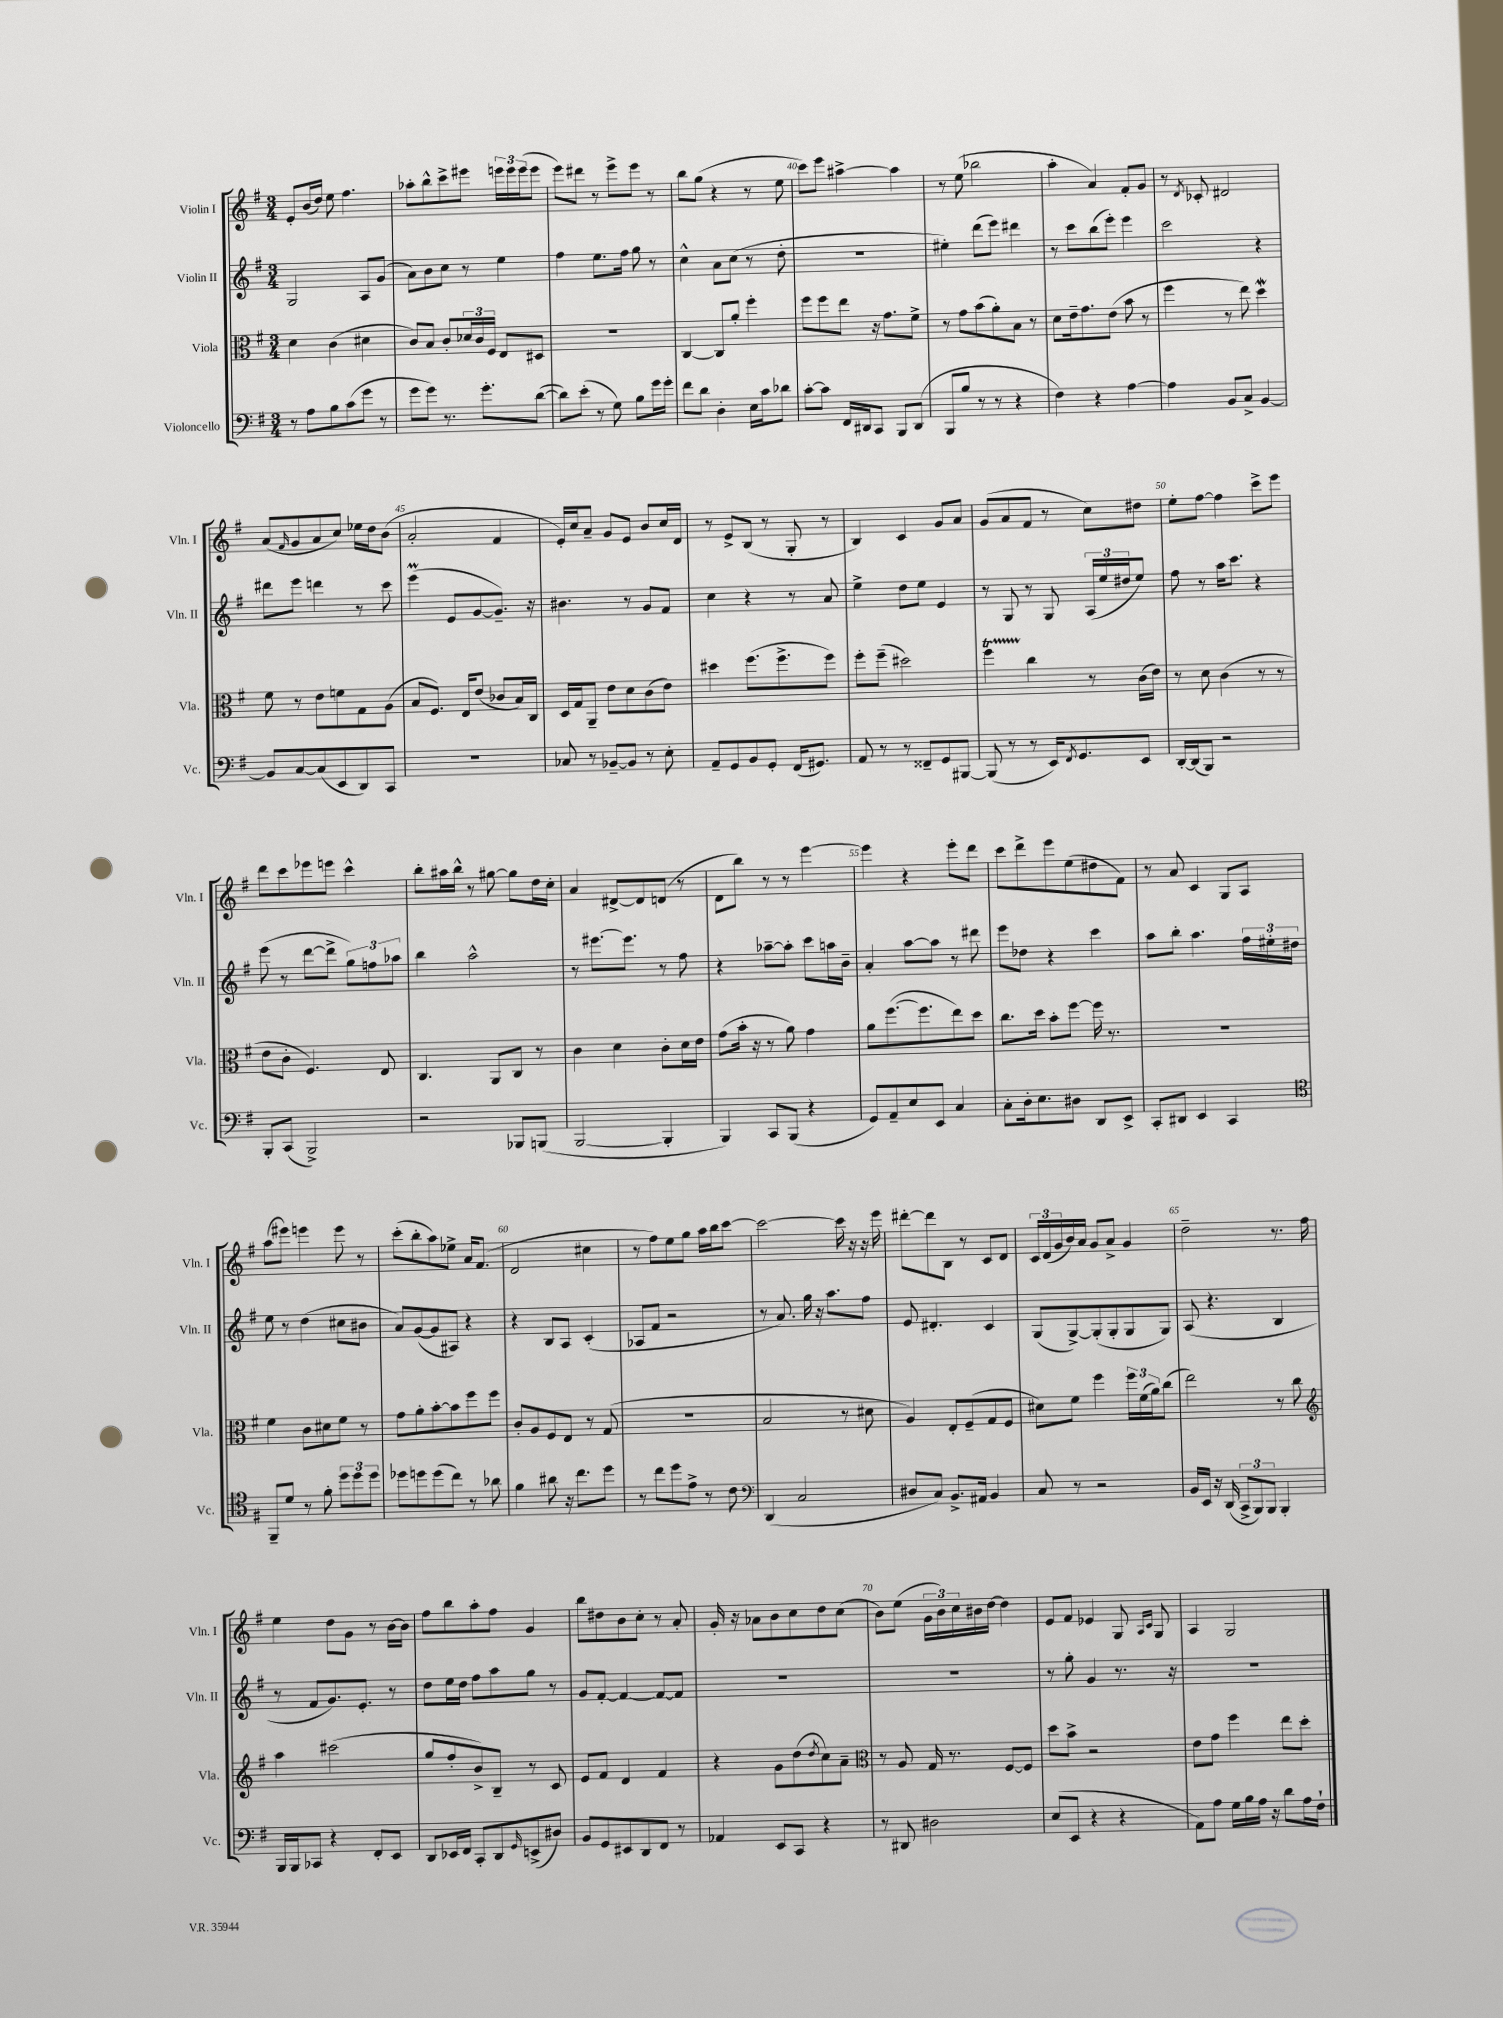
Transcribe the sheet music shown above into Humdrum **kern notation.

**kern	**kern	**kern	**kern
*part4	*part3	*part2	*part1
*staff4	*staff3	*staff2	*staff1
*I"Violoncello	*I"Viola	*I"Violin II	*I"Violin I
*I'Vc.	*I'Vla.	*I'Vln. II	*I'Vln. I
*clefF4	*clefC3	*clefG2	*clefG2
*k[f#]	*k[f#]	*k[f#]	*k[f#]
*M3/4	*M3/4	*M3/4	*M3/4
=36	=36	=36	=36
8r	4d\	2G/	8e'/L
8A\L	.	.	(16b/L
.	.	.	16dd/JJ)
8B\	(4c\	.	8ee\
(8c\	.	.	4.ff#\
8g\J	4d#X\	8A/L	.
8r	.	(8g/J	.
=37	=37	=37	=37
8g\L	8c/L)	8a\L)	8aa-X'\L
8g\J)	8B/J	8b\	8bb^^\
8.r	8c'/L	8cc\J	8ccc^\
.	24d-X/L	8r	8eee#X\J
.	24c/	.	.
8.g'\L	.	.	.
.	24F#/JJ	.	.
.	8E/L	4ee\	24eeen\LL
.	.	.	24eee\
.	.	.	(24eee\J
([8d\J	8D#X/J	.	8eee\J
=38	=38	=38	=38
8d\L])	2.r	4ff#\	8eee\L)
(8e'\J	.	.	8ddd#X\J
8r	.	8.ee\L	8r
8G\)	.	.	8eee^\L
.	.	16ff#\Jk	.
8B\L	.	8gg\	8eee\J
16g\L	.	8r	8r
16g'\JJ	.	.	.
=39	=39	=39	=39
8f#\L	[4C/	4cc^^\	8bb\L
8d\J	.	.	(8gg\J
4D'\	8C/L]	8a\L	4r
.	8a'/J	(8cc\J	.
16E\LL	4ff#'\	8r	8r
16c\J	.	.	.
8d-X\J	.	8dd'\	8ee\
=40	=40	=40	=40
[8c'\L	8ff#\L	2.r	8ccc\L)
8c\J]	8ff#\	.	8eee\J
16FF#/LL	8ee\J	.	[4aa#X^\
16DD#X/J	.	.	.
8CC/J	16r	.	.
.	8.g\L	.	.
8BBB/L	.	.	4aa#\]
(8DD#/J	8f#^\J	.	.
=41	=41	=41	=41
8BBB/L	8r	4ee#X'\)	8r
8B/J	8g\L	.	(8ee\
8r	(8b\	(8ddd\L	2bb-X\
8r	8a'\)	8eee\J)	.
4r	8B\J	4ddd#X\	.
.	8r	.	.
=42	=42	=42	=42
4F#\)	8d\L	8r	4aa'\
.	16e~\k	8ccc\L	.
.	8.g\	.	.
4r	.	(8bb\	4a/)
.	(8e\J	8eee'\J)	.
[4A\	8b\	4eee\	8f#'/L
.	8r	.	8g/J
=43	=43	=43	=43
4A\]	4ff#\	2ccc\	8r
.	.	.	8qd/
.	.	.	8c-X'/
8BB/L	8r	.	2d#X/
8C^/J	8ee\)	.	.
[4BB/	4ddW\	4r	.
!!LO:LB:g=z
=44	=44	=44	=44
8BB/L]	8f#\	8ddd#X\L	(8a/L
.	.	.	16qqf#/
[8C/	8r	8eee\J	8g/
(8C/]	8e\L	4dddn\	8a/
8EE/	8fn\	.	8cc/J)
8DD/)	8G\	8r	16ee-X\LL
.	.	.	16dd\J
8CC/J	(8A\J	8ccc\	(8b\J
=45	=45	=45	=45
2.r	8B/L	(4eeeM\	2a'/
.	8.F#/J)	.	.
.	.	8e/L	.
.	16E/KL	.	.
.	(8e/J	[8g/	.
.	8c-X/L	8.g~/J])	4f#/
.	16B/L)	.	.
.	16C/JJ	16r	.
=46	=46	=46	=46
8C-X/	16D/LL	4.b#X\	16e'/LL)
.	16G/J	.	16cc/J
8r	8AA~/J	.	8a~/J
[8BB-X~/L	8e\L	.	8g/L
8BB-/J]	8d\	8r	8e/J
8r	(8c\	8g/L	8b/L
8E'\	8e\J)	8f#/J	16cc/L
.	.	.	16d/JJ
=47	=47	=47	=47
8AA~/L	4dd#X\	4cc\	8r
8GG/	.	.	8e^/L
8BB/	(8.ff#\L	4r	(8B/J
8GG'/J	.	.	8r
.	8.ff#^\	.	.
(16FF#/KL	.	8r	8G'/
8.GG#X/J)	.	.	.
.	8ff#\J)	8a/	8r
=48	=48	=48	=48
8AA/	8ff#'\L	4ee^\	4B/)
8r	(8ff#~\J	.	.
8r	2dd#X\)	8dd\L	4c/
8FF##X~/L	.	8ee\J	.
8GG/	.	4e/	8g/L
[8BBB#X/J	.	.	8a/J
=49	=49	=49	=49
(8BBB#/]	4ff#t\	8r	(8g/L
8r	.	8G/	8a/
8r	4cc\	8r	8f#/J
16EE/KL)	.	8G/	8r
8qFF#/	.	.	.
8.GG/	.	.	.
.	8r	(24A/LL	8cc\L)
.	.	24ee/	.
.	.	24dd#X/J	.
8EE/J	(16c\LL	8ee/J)	8dd#X\J
.	16e\JJ)	.	.
=50	=50	=50	=50
[16DD'/LL	8r	8ff#\	8ee'\L
(16DD/J]	.	.	.
8BBB/J)	8d\	8r	[8ff#\J
2r	(4c\	16aa\KL	4ff#\]
.	.	8.ccc\J	.
.	8r	4r	8ccc^\L
.	8r	.	8eee\J
!!LO:LB:g=z
=51	=51	=51	=51
8BBB'/L	8e\L	(8eee\	8ddd\L
(8CC/J	8c'\J	8r	8ccc\
2BBB^/)	4.F#/)	[8ddd\L	8eee-X\
.	.	8ddd^\J]	8eeen\J
.	.	12gg\L)	4ccc^^\
.	.	12ffn\	.
.	8E/	.	.
.	.	12aa-X\J	.
=52	=52	=52	=52
2r	4.C/	4bb\	8bb'\L
.	.	.	16aa#X\L
.	.	.	16bb^^\JJ
.	.	2aa^^\	8r
.	8AA/L	.	[8gg#X\
8BBB-X/L	8C/J	.	8gg#\L]
(8BBBn/J	8r	.	16dd\L
.	.	.	16cc'\JJ
=53	=53	=53	=53
[2BBB/	4c\	8r	4a/
.	.	[8.eee#X\L	.
.	4d\	.	[8d#X^/L
.	.	8.eee#\J]	.
.	.	.	8d#/]
4BBB'/]	8c'\L	8r	(8dn/J
.	16d\L	8ff#\	8r
.	16e\JJ	.	.
=54	=54	=54	=54
4BBB/)	(8g\L	4r	8d\L
.	16b'\Jk	.	8bb\J)
.	16r	.	.
8CC/L	8r	[8aa-X~\L	8r
(8BBB/J	8a\)	8aa-'\J]	8r
4r	4g\	8ccc\L	[4eee\
.	.	16aan\L	.
.	.	16b~\JJ	.
=55	=55	=55	=55
8GG/L)	8a\L	4a'/	4eee\]
8AA~/	([8.ff#\	.	.
8E/	.	[8aa\L	4r
.	8.ff#\]	.	.
8EE/J	.	8aa\J]	.
4C/	8ee\)	8r	8eee'\L
.	8dd\J	8ddd#X\	8ddd\J
=56	=56	=56	=56
8C'\L	8.cc\L	8eee\L	8ccc\L
16D'\k	.	8dd-X\J	8ddd^\
8.E\	16dd\Jk	.	.
.	8b'\L	4r	8eee\
8D#X\J	[8ff#\J	.	(8ee\
8DD/L	16ff#\]	4ccc\	8dd#X\
.	8.r	.	.
8EE^/J	.	.	8f#\J)
=57	=57	=57	=57
8CC'/L	2.r	8aa\L	8r
8DD#X/J	.	8bb'\J	8a/
4EE/	.	4.aa\	4c/
4CC/	.	.	8G/L
.	.	24ff#\LL	8A/J
.	.	24ee#X'\	.
.	.	24dd#X\JJ	.
!!LO:LB:g=z
=58	=58	=58	=58
*clefC4	*	*	*
8FF#~/L	4f#\	8ee\	(8aa\L
8d/J	.	8r	8eee#X\J)
8r	8c\L	(4dd\	4eeen\
8f#'\	8d#X\	.	.
12dd\L	8f#\J	8cc#X\L	8eee\
12dd\	.	.	.
.	8r	8b#X\J	8r
12dd\J	.	.	.
=59	=59	=59	=59
8dd-X\L	8g\L	8a/L)	(8ccc'\L
8ddn\	8a'\	([8g/	8bb'\
(8dd\	[8b'\	8g/]	8aa\)
8cc\J)	8b\]	8A#X/J)	8ee-X^\J
8r	8ff#\	4r	16a/KL
.	.	.	(8.f#/J
8a-X\	8ff#\J	.	.
=60	=60	=60	=60
4f#\	8c'/L	4r	2d/
.	8A/	.	.
8a#X\	8F#/	8B/L	.
16r	8E/J	8A/J	.
8.cc\L	.	.	.
.	8r	(4c'/	4cc#X\
8dd\J	(8G/	.	.
=61	=61	=61	=61
8r	2.r	8A-X/L	8r
8cc\L	.	8f#/J	8ff#\L)
8dd\	.	2r	8ee\
8e^\J	.	.	8gg\J
8r	.	.	16aa\LL
.	.	.	16bb\J
8c\	.	.	[8ccc\J
=62	=62	=62	=62
*clefF4	*	*	*
(4DD/	2B/	8r	2ccc\_
.	.	8.a/)	.
2C/	.	.	.
.	.	16gg\	.
.	.	16r	.
.	.	8.aa\L	.
.	8r	.	16ccc\]
.	.	.	16r
.	8d#X\	8ff#\J	16r
.	.	.	16eee\
=63	=63	=63	=63
8D#X/L	4A/)	8e/	[8ddd#X'\L
8C/J)	.	4.d#X'/	8ddd#\]
8.BB^/L	8E'/L	.	8B\J
.	(8F#~/	.	8r
16AA#X/Jk	.	.	.
4BB/	8G/	4c/	8c/L
.	8F#/J	.	8d/J
=64	=64	=64	=64
8C/	8d#X\L)	(8G/L	24c/LL
.	.	.	(24d/
.	.	.	24g/
8r	8f#\J	[8G^/)	16b/)
.	.	.	16a/JJ
2r	4ff#\	(8G'/]	8g/L
.	.	8G'/	8a^/J
.	24ff#\LL	8G/	4g/
.	(24f#\	.	.
.	24a\J)	.	.
.	(8cc\J	8G/J)	.
=65	=65	=65	=65
16BB/LL	2ee\)	(8A/	2dd~\
16EE/JJ	.	.	.
16r	.	4.r	.
(16DD/	.	.	.
12CC^/L	.	.	.
12BBB/)	.	.	.
12BBB/J	.	.	.
4BBB'/	8r	4B/	8.r
.	8cc\	.	.
.	.	.	16ff#\
!!LO:LB:g=z
=66	=66	=66	=66
*	*clefG2	*	*
16BBB/LL	4aa\	8r	4ee\
16BBB/J	.	.	.
8CC-X/J	.	8f#/L	.
4r	(2ccc#X\	8.g/)	8dd\L
.	.	.	8g\J
.	.	8.e'/J	.
8FF#'/L	.	.	8r
8EE/J	.	8r	[16b\LL
.	.	.	16b\JJ]
=67	=67	=67	=67
8DD/L	8gg/L	8dd\L	8ff#\L
16EE-X/L	8ff#'/	16ee\L	8bb\
16FF#/JJ	.	16dd\JJ	.
8CC'/L	8b^/)	8ff#\L	8aa'\
8DD/	8B~/J	8aa\	8ff#\J
16qqGG/	.	.	.
(8EEn^/	8r	8gg\J	4g/
8D#X/J)	8c/	8r	.
=68	=68	=68	=68
8BB/L	8e/L	8g/L	8bb\L
8GG/	8f#/J	[8f#'/J	8dd#X\
8EE#X/	4d/	4f#/_	8b\
8DD/	.	.	8cc'\J
8FF#/J	4f#/	8f#/L_	8r
8r	.	8f#/J]	8a'/
=69	=69	=69	=69
4AA-X/	4r	2.r	16g'/
.	.	.	16r
.	.	.	8a-X\L
8EE/L	8g\L	.	8b\
8CC/J	(8dd\	.	8cc\
.	8qdd/	.	.
4r	8cc\)	.	8dd\
.	8a~\J	.	(8cc\J
=70	=70	=70	=70
*	*clefC3	*	*
8r	8r	2.r	8b\L)
8DD#X/	8A/	.	(8ee\J
2D#X\	16G/	.	24g\LL
.	.	.	24b\)
.	8.r	.	.
.	.	.	24cc\
.	.	.	16b#X\
.	.	.	[16dd\JJ
.	[8F#/L	.	4dd\]
.	8F#/J]	.	.
=71	=71	=71	=71
(8E/L	8dd\L	8r	8e/L
8EE/J	8b^\J	8gg'\	8f#/J
4r	2r	4g/	4e-X/
4r	.	8.r	8G/
.	.	.	16qqA/LL
.	.	.	16qqc/JJ
.	.	.	8G/
.	.	16r	.
=72	=72	=72	=72
8AA\L)	8e\L	2.r	4A/
8A\J	8g\J	.	.
16G\LL	4ff#\	.	2G/
16B\	.	.	.
16A\JJ	.	.	.
16r	.	.	.
8d\L	8ee\L	.	.
16A\L	8dd'\J	.	.
16F#`\JJ	.	.	.
==	==	==	==
*-	*-	*-	*-
